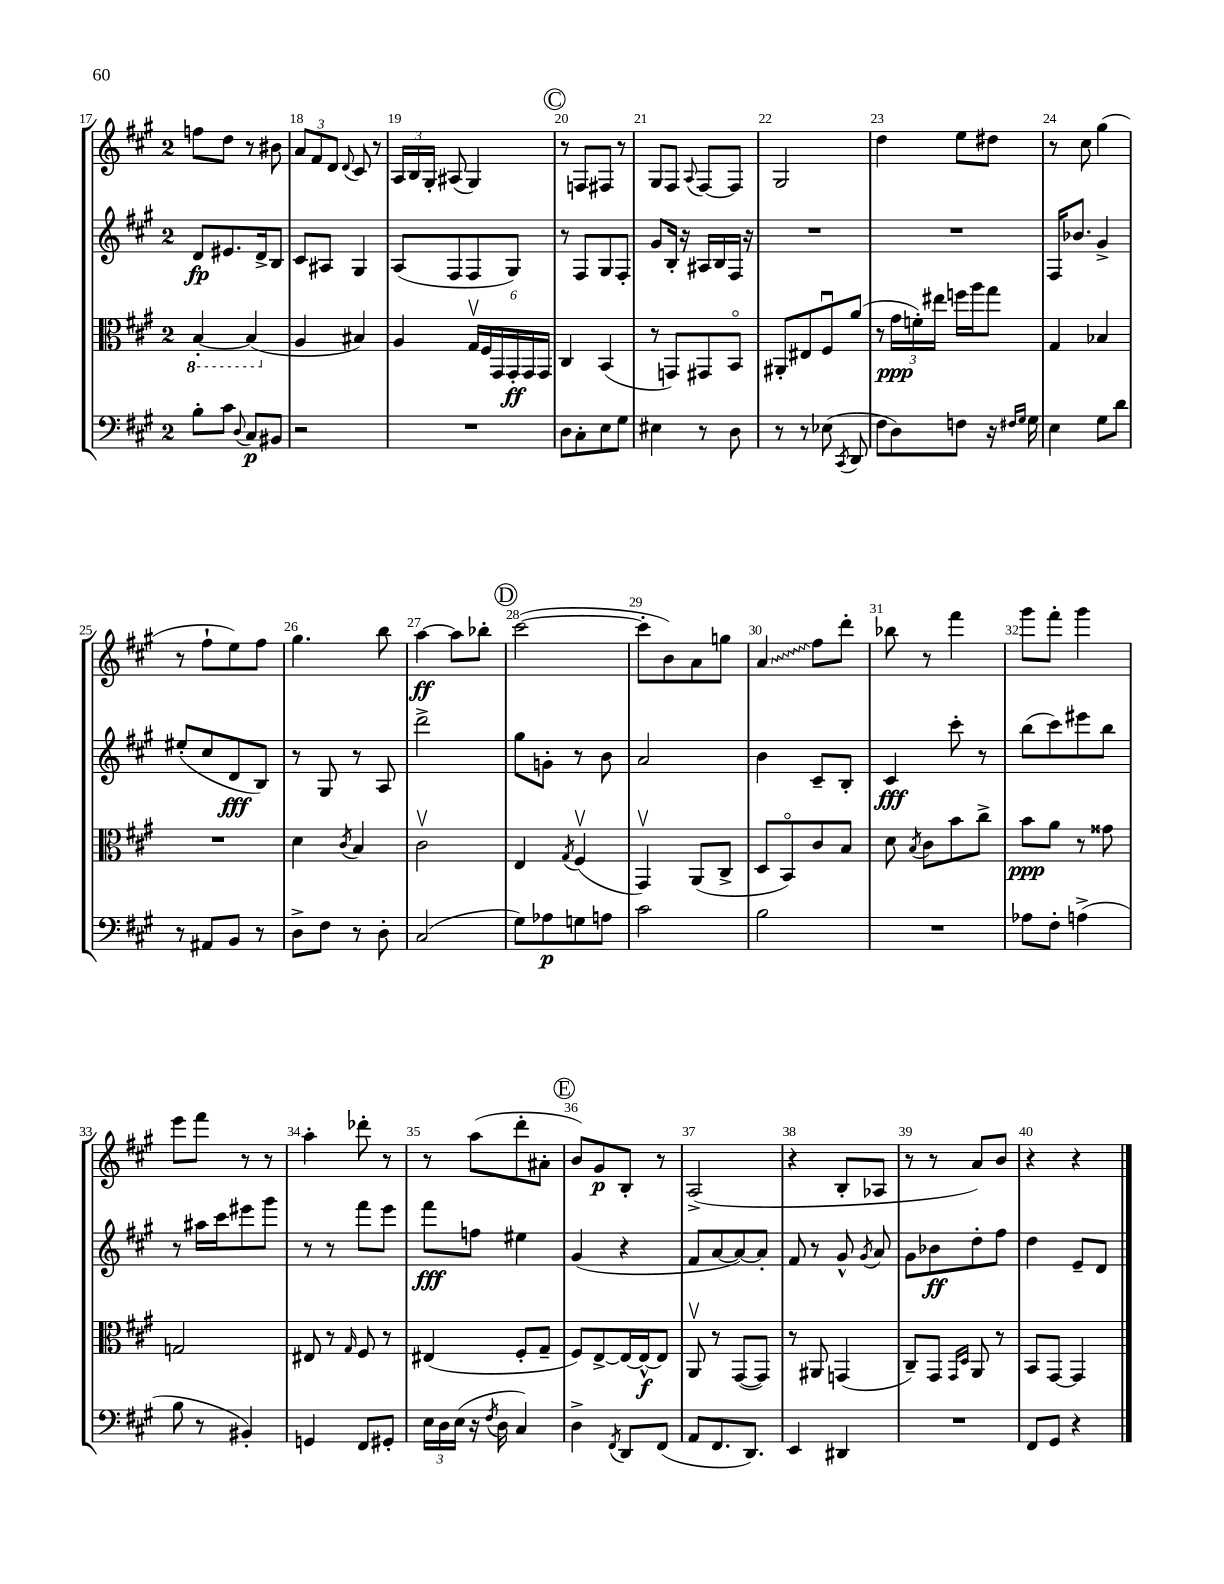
<<
\new StaffGroup <<
\new Staff = "s0" {
    \clef treble \key a \major \once \override Staff.TimeSignature.style = #'single-digit \time 2/4
    \autoBeamOff f''8[ d''8] r8 bis'8 |
    \tuplet 3/2 { a'8[ fis'8 d'8] } \appoggiatura { d'8 } cis'8 r8 |
    \tuplet 3/2 { a16[ b16 gis16]-. } ais8( gis4) |
    \mark \markup { \circle "C" } r8 f8[ fis8] r8 |
    gis8[ fis8] \appoggiatura { a8 } fis8[~ fis8] |
    gis2 |
    d''4 e''8[ dis''8] |
    r8 cis''8 gis''4( |
    r8 fis''8[-! e''8) fis''8] |
    gis''4. b''8 |
    a''4~\ff a''8[ bes''8]-. |
    \mark \markup { \circle "D" } cis'''2~( |
    cis'''8[-. b'8) a'8 g''8] |
    \once \override Glissando.style = #'zigzag a'4\glissando fis''8[ d'''8]-. |
    bes''8 r8 fis'''4 |
    gis'''8[ fis'''8]-. gis'''4 |
    e'''8[ fis'''8] r8 r8 |
    a''4-. des'''8-. r8 |
    r8 a''8[( d'''8-. ais'8]-. |
    \mark \markup { \circle "E" } b'8[) gis'8\p b8]-. r8 |
    a2->( |
    r4 b8[-. aes8] |
    r8 r8 a'8[) b'8] |
    r4 r4 \bar "|." |
}
\new Staff = "s1" {
    \clef treble \key a \major \once \override Staff.TimeSignature.style = #'single-digit \time 2/4
    \autoBeamOff d'8[\fp eis'8. d'16-> b8] |
    cis'8[ ais8] gis4 |
    a8[( fis8 fis8 gis8]) |
    \mark \markup { \circle "C" } r8 fis8[ gis8 fis8]-. |
    gis'8[ b16]-. r16 ais16[ b16 fis16] r16 |
    R2 |
    R2 |
    fis16[ bes'8.] gis'4-> |
    eis''8[-.( cis''8 d'8\fff b8]) |
    r8 gis8 r8 a8 |
    d'''2-> |
    \mark \markup { \circle "D" } gis''8[ g'8]-. r8 b'8 |
    a'2 |
    b'4 cis'8[-- b8]-. |
    cis'4\fff cis'''8-. r8 |
    b''8[( cis'''8) eis'''8 b''8] |
    r8 ais''16[ cis'''16 eis'''8 gis'''8] |
    r8 r8 fis'''8[ e'''8] |
    fis'''8[\fff f''8] eis''4 |
    \mark \markup { \circle "E" } gis'4( r4 |
    fis'8[ a'8~ a'8~) a'8]-. |
    fis'8 r8 gis'8-^ \acciaccatura { gis'8 } a'8 |
    gis'8[ bes'8\ff d''8-. fis''8] |
    d''4 e'8[-- d'8] \bar "|." |
}
\new Staff = "s2" {
    \clef alto \key a \major \once \override Staff.TimeSignature.style = #'single-digit \time 2/4
    \autoBeamOff \ottava #-1 b,4~-. b,4( \ottava #0 |
    a4 bis4) |
    a4 \tuplet 6/4 { gis16[\upbow fis16 gis,16 gis,16-.\ff gis,16 gis,16] } |
    \mark \markup { \circle "C" } cis4 b,4( |
    r8 g,8[) gis,8 b,8]\flageolet |
    ais,8[-. eis8 fis8\downbow a'8]( |
    r8 \tuplet 3/2 { gis'16[\ppp f'16-.) eis''16] } f''16[ a''16 gis''8] |
    gis4 bes4 |
    R2 |
    d'4 \acciaccatura { cis'8 } b4 |
    cis'2\upbow |
    \mark \markup { \circle "D" } e4 \acciaccatura { gis8 } fis4\upbow( |
    gis,4\upbow) a,8[( cis8]-> |
    d8[ b,8\flageolet) cis'8 b8] |
    d'8 \acciaccatura { b8 } cis'8[ b'8 cis''8]-> |
    b'8[\ppp a'8] r8 gisis'8 |
    g2 |
    eis8 r8 \grace { gis16 } fis8 r8 |
    eis4( fis8[-. gis8]-- |
    \mark \markup { \circle "E" } fis8[) e8~-> e16~ e16~-^\f e8] |
    a,8\upbow r8 gis,8[~( gis,8]) |
    r8 ais,8 g,4( |
    cis8[--) gis,8] \grace { gis,16[ d16] } a,8 r8 |
    b,8[ gis,8]~ gis,4 \bar "|." |
}
\new Staff = "s3" {
    \clef bass \key a \major \once \override Staff.TimeSignature.style = #'single-digit \time 2/4
    \autoBeamOff b8[-. cis'8] \appoggiatura { d8 } cis8[\p bis,8] |
    r2 |
    R2 |
    \mark \markup { \circle "C" } d8[ cis8-. e8 gis8] |
    eis4 r8 d8 |
    r8 r8 ees8( \acciaccatura { cis,8 } d,8 |
    fis8[ d8) f8] r16 \grace { fis16[ gis16] } gis16 |
    e4 gis8[ d'8] |
    r8 ais,8[ b,8] r8 |
    d8[-> fis8] r8 d8-. |
    cis2( |
    \mark \markup { \circle "D" } gis8[) aes8\p g8 a8] |
    cis'2 |
    b2 |
    R2 |
    aes8[ fis8]-. a4->( |
    b8 r8 bis,4-.) |
    g,4 fis,8[ gis,8]-. |
    \tuplet 3/2 { e16[ d16 e16]( } r16 \acciaccatura { fis8 } d16 cis4) |
    \mark \markup { \circle "E" } d4-> \acciaccatura { fis,8 } d,8[ fis,8]( |
    a,8[ fis,8. d,8.]) |
    e,4 dis,4 |
    R2 |
    fis,8[ gis,8] r4 \bar "|." |
}
>>
>>
\layout { \context { \Score currentBarNumber = #17 \override BarNumber.break-visibility = ##(#f #t #t) barNumberVisibility = #all-bar-numbers-visible } }
